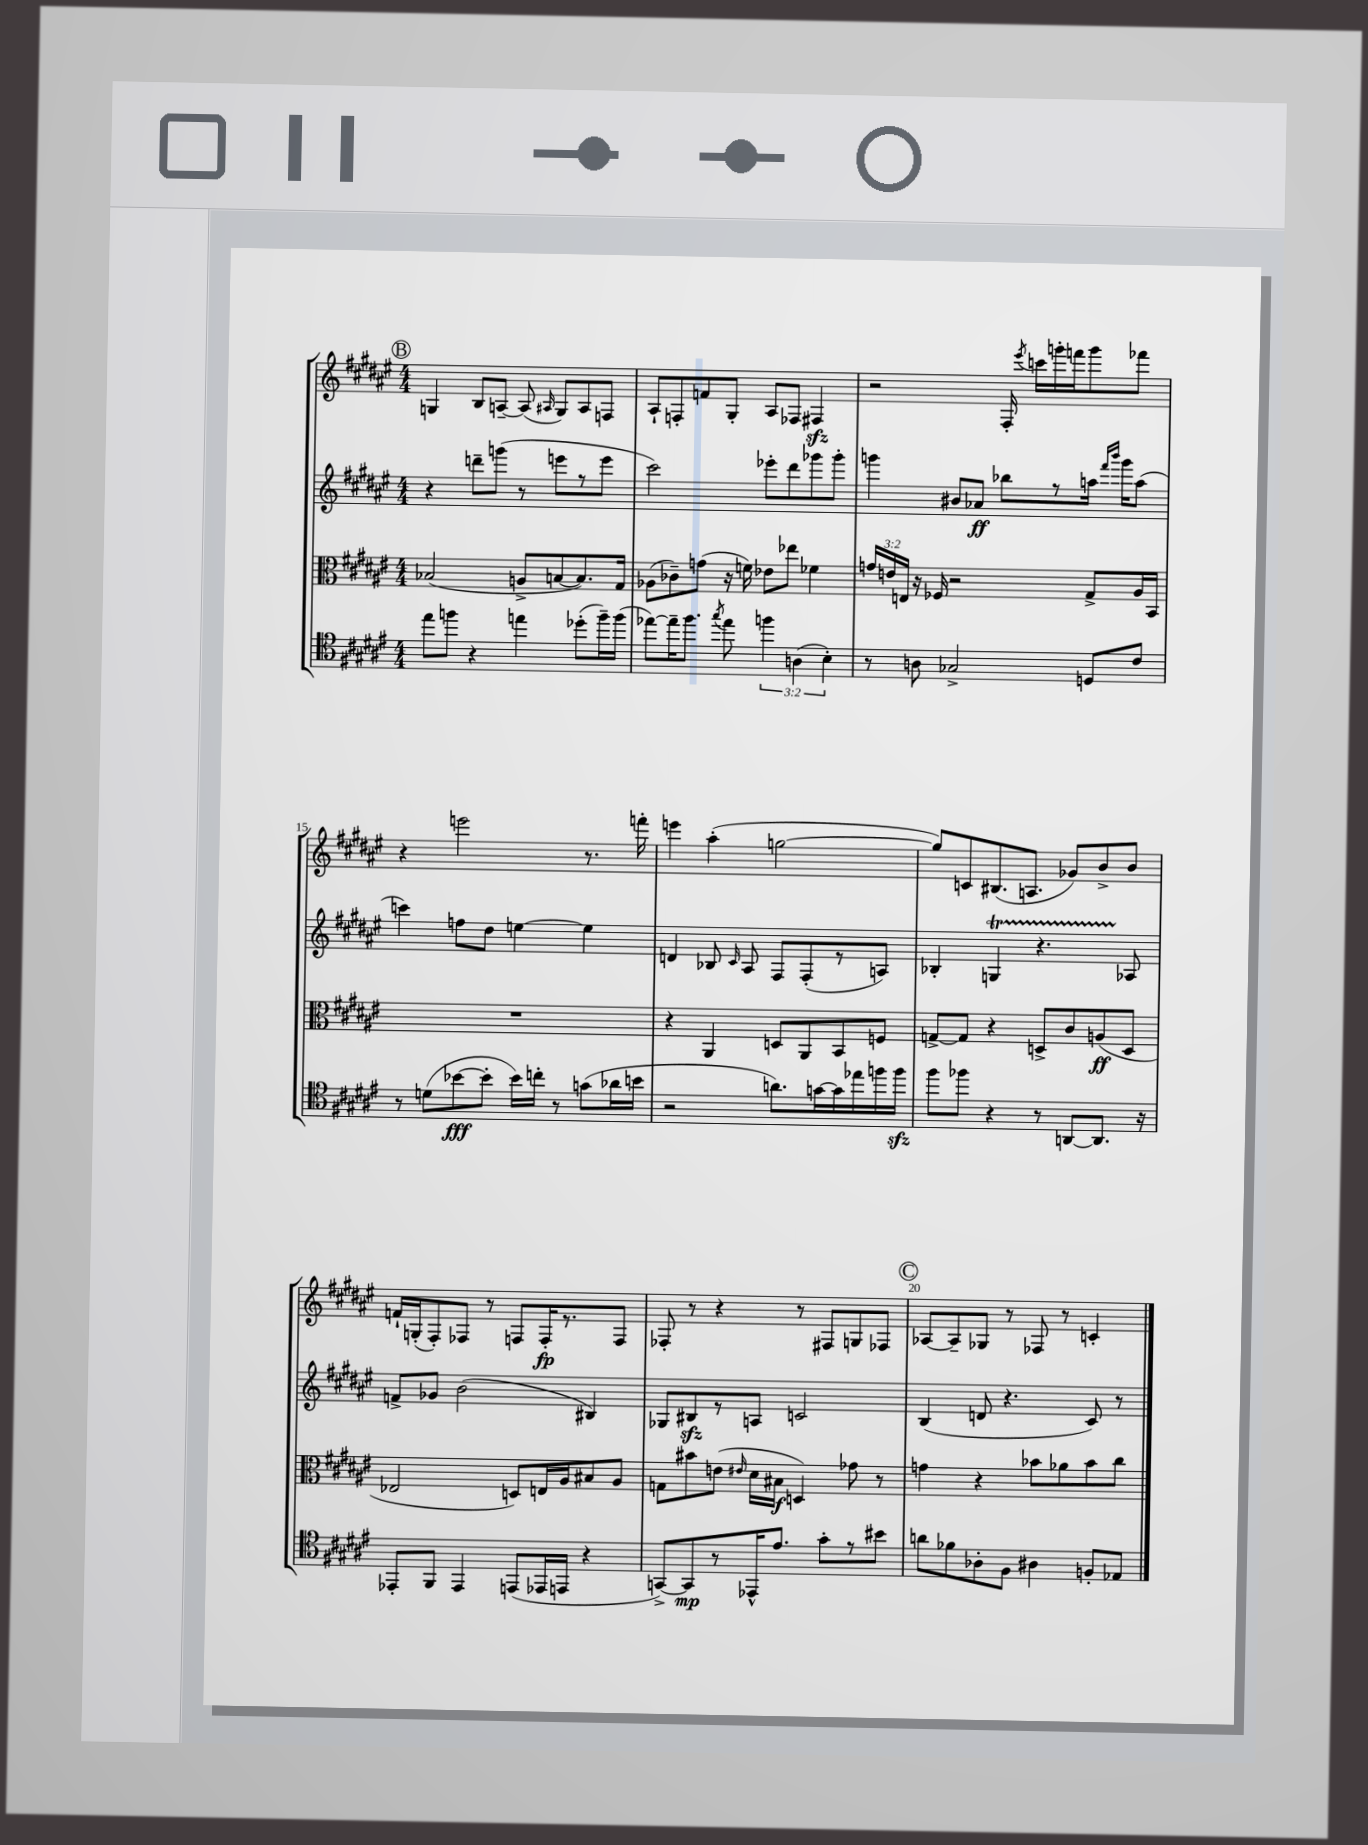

**kern	**kern	**kern	**kern
*staff4	*staff3	*staff2	*staff1
*clefC4	*clefC3	*clefG2	*clefG2
*k[f#c#g#d#a#e#]	*k[f#c#g#d#a#e#]	*k[f#c#g#d#a#e#]	*k[f#c#g#d#a#e#]
*M4/4	*M4/4	*M4/4	*M4/4
8ee#	(2B-	4r	4G
8ff	.	.	.
4r	.	8ddd~	8B
.	.	(8ggg	[8A~
4ee	8A^	8r	(8A]
.	.	.	16qqA#
.	[8B	8eee	8G)
(8dd-'	8.B])	8r	8A#
16ff~)	.	8eee	8F
(16ff	16G#	.	.
=	=	=	=
[8ee-)	(8A-	2ccc#)	8A#`
16ee-~]	8c-~)	.	8F'
8.ff#	.	.	.
.	(8g	.	8f
8qgg#	.	.	.
8ee-	16r	.	8G#'
.	16f)	.	.
6ff	8e-	8eee-'	8A#
.	8ee-	8ddd#	8F-
(6A	.	.	.
.	4f-	8ggg-	4F#
6B')	.	.	.
.	.	8ggg-'	.
=	=	=	=
8r	24g	4ggg	2r
.	24e	.	.
.	24E	.	.
8A	16r	.	.
.	16F-	.	.
2G-^	2r	8b#	.
.	.	8a-	.
.	.	8bb-	16F#'
.	.	.	8qeee#
.	.	.	16ccc
.	.	8r	16ggg'
.	.	.	16fff
8D	8G#^	16aa	8ggg
.	.	16qqfff#	.
.	.	16qqbbb	.
.	.	16ggg	.
8c#	16A#	(8aa	8fff-
.	16BB	.	.
=	=	=	=
8r	1r	4ccc)	4r
(8d	.	.	.
[8b-	.	8ff	2eee
8b-']	.	8dd#	.
16b-)	.	[4ee	.
16cc'	.	.	.
8r	.	.	.
(8g	.	4ee]	8.r
16a-	.	.	.
16b	.	.	16fff'
=	=	=	=
2r	4r	4d	4eee
.	4AA#	8B-	(4aa#'
.	.	16qqc#	.
.	.	8A#	.
8.a)	8D	8F#	[2gg
.	8AA#	(8F#'	.
[16g	.	.	.
16g]	8BB	8r	.
16ee-	.	.	.
16ff	8F	8A)	.
16ff	.	.	.
=	=	=	=
8ff#	[8G^	4B-'	8gg])
8ff-	8G]	.	8c
4r	4r	4G	(8.B#
.	.	.	8.A
8r	8D^	4.r	.
[8AA	8c#	.	8g-)
8.AA]	(8A	.	8b^
.	8D	8A-	8b
16r	.	.	.
=	=	=	=
8EE-'	2E-	8f^	16f`
.	.	.	(16G'
8FF#	.	8g-	8F#')
4EE-	.	(2b	8F-
.	.	.	8r
(8EE	8D)	.	8F
16EE-	16E	.	16F'
16EE	16A#	.	8.r
4r	8B#	4B#)	.
.	8A#	.	8F
=	=	=	=
[8GG^)	8G	8G-	8F-'
8GG]	8b#	8B#	8r
8r	(8e	8r	4r
.	16qqe#	.	.
16EE-^^	16d#	8A	.
8.e#	16B#	.	.
.	4D)	2c	8r
8g#'	.	.	8F#
8r	8g-	.	8G
8b#	8r	.	8F-
=	=	=	=
8a	4g	(4B	[8A-
8f-	.	.	8A-~]
8A-'	4r	8d	8G-
8F#	.	4.r	8r
4A#	8b-	.	8F-
.	8a-	.	8r
8F'	8b-	8c#)	4c'
8E-	8cc#	8r	.
==	==	==	==
*-	*-	*-	*-
